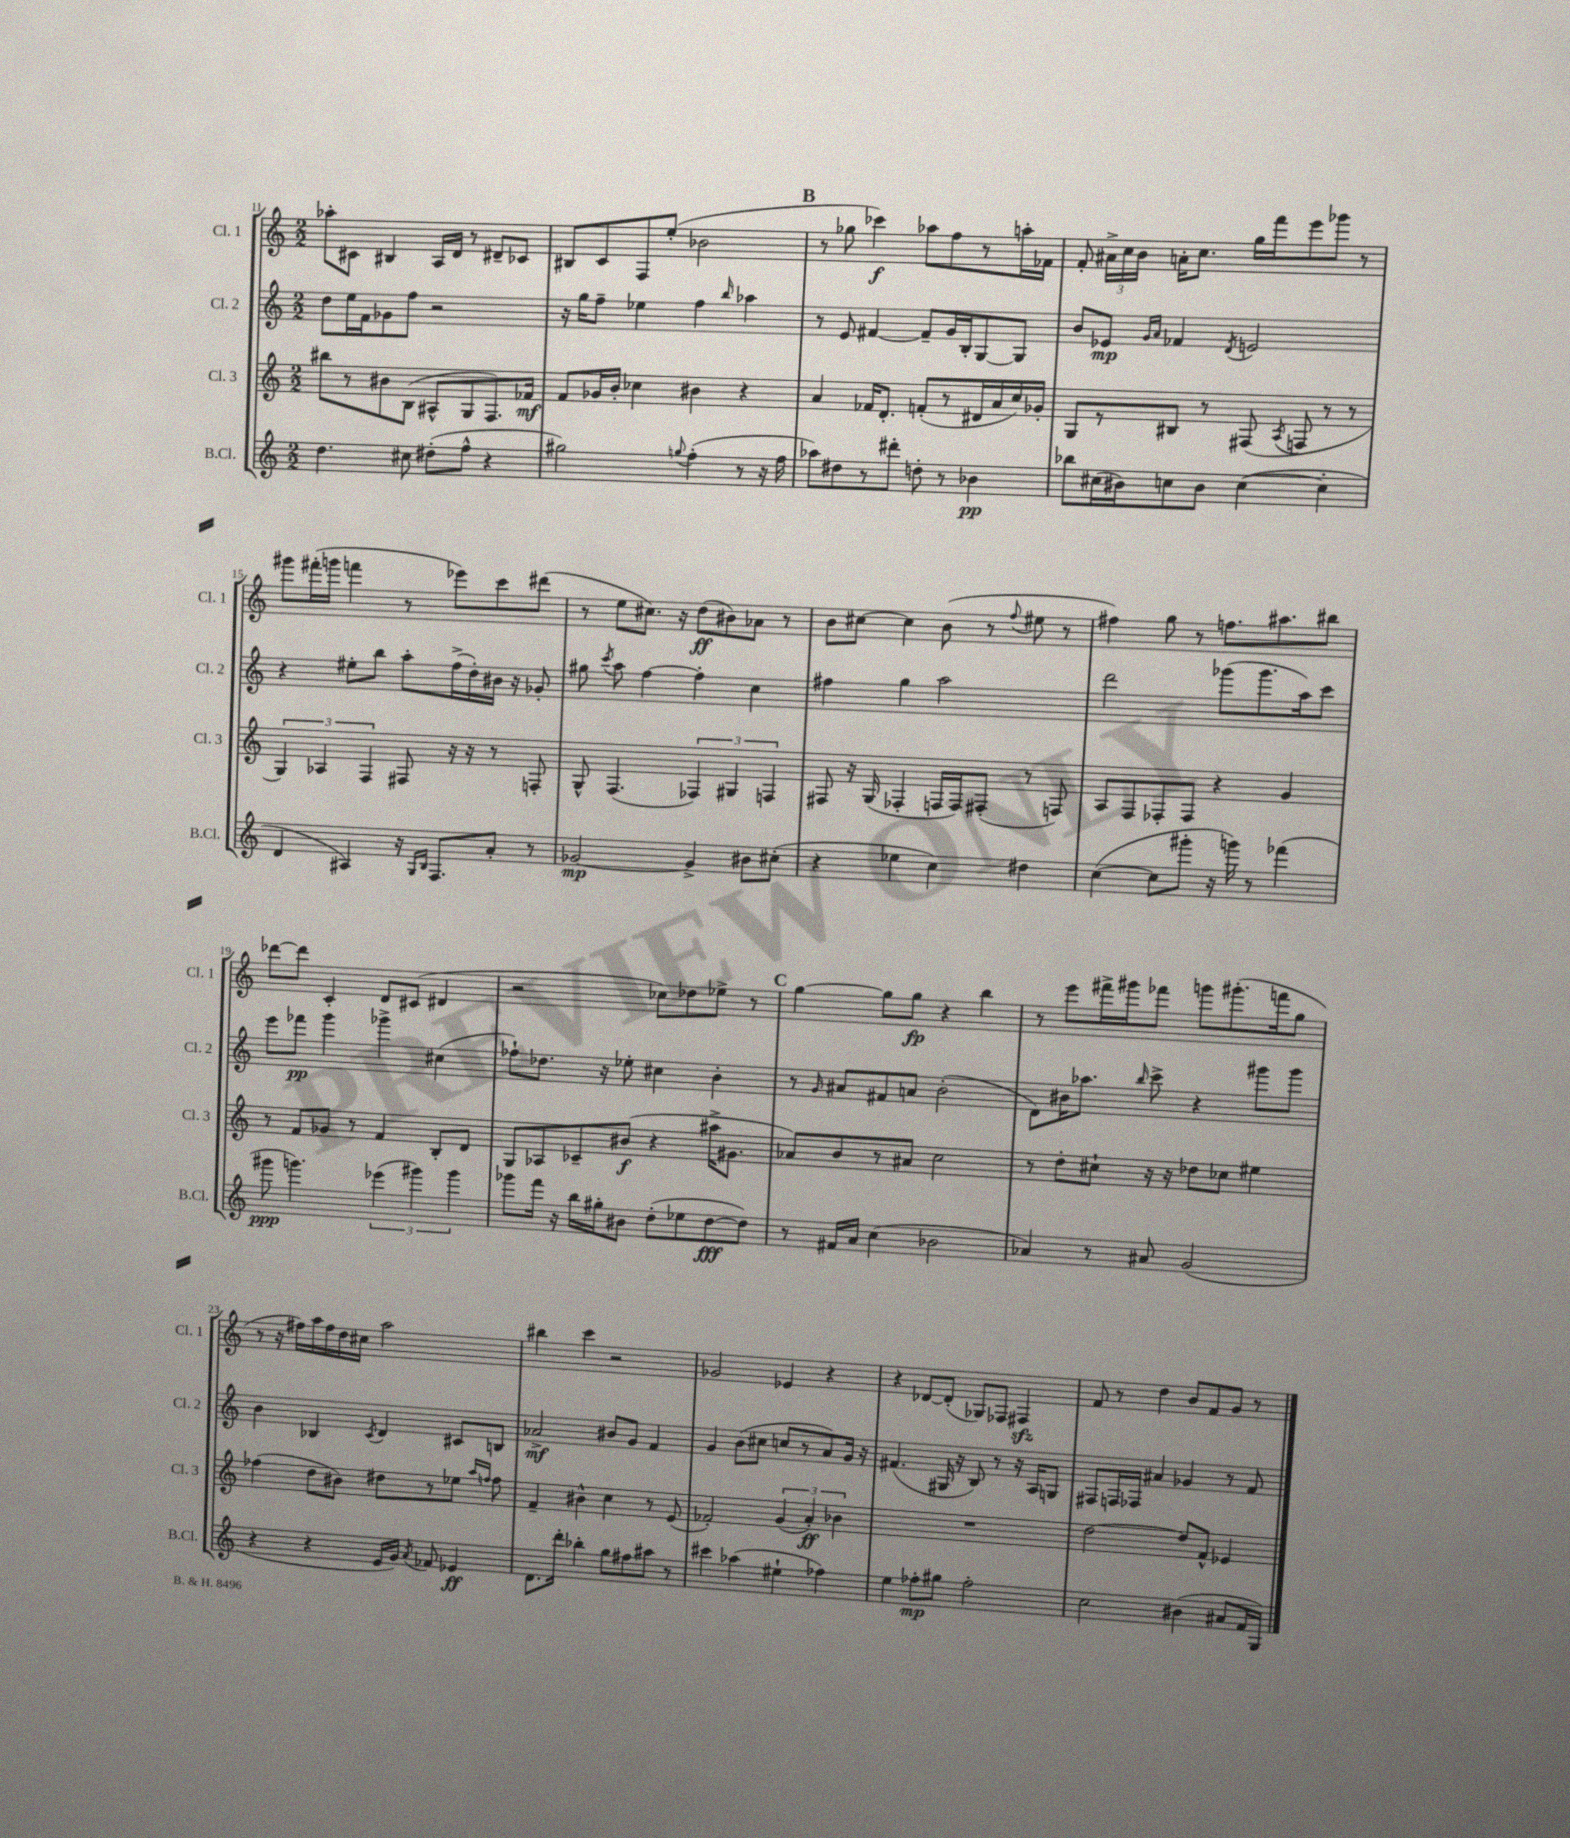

**kern	**dynam	**kern	**dynam	**kern	**dynam	**kern	**dynam
*part4	*part4	*part3	*part3	*part2	*part2	*part1	*part1
*staff4	*staff4	*staff3	*staff3	*staff2	*staff2	*staff1	*staff1
*I"B.Cl.	*	*I"Cl. 3	*	*I"Cl. 2	*	*I"Cl. 1	*
*I'B.Cl.	*	*I'Cl. 3	*	*I'Cl. 2	*	*I'Cl. 1	*
*clefG2	*	*clefG2	*	*clefG2	*	*clefG2	*
*k[]	*	*k[]	*	*k[]	*	*k[]	*
*M2/2	*	*M2/2	*	*M2/2	*	*M2/2	*
=11	=11	=11	=11	=11	=11	=11	=11
4.dd\	.	8bb#X\L	.	8dd\L	.	8aa-X'\L	.
.	.	8r	.	16ee\L	.	8c#X\J	.
.	.	.	.	16f\J	.	.	.
.	.	8b#X\	.	8g-X\	.	4B#X/	.
8cc#X\	.	(8B\J	.	8ff\J	.	.	.
(8dd#X'\L	.	8A#X^^/L	.	2r	.	16A/LL	.
.	.	.	.	.	.	16d/JJ	.
8ff^^\J	.	8G/	.	.	.	8r	.
4r	.	8.F/)	.	.	.	8d#X~/L	.
.	.	.	.	.	.	8c-X/J	.
.	.	16f-X/Jk	mf	.	.	.	.
=12	=12	=12	=12	=12	=12	=12	=12
2gg#X\)	.	8f/L	.	16r	.	8B#X/L	.
.	.	.	.	16gg\KL	.	.	.
.	.	16g-X/L	.	8ff~\J	.	8c/	.
.	.	16b'/JJ	.	.	.	.	.
.	.	4cc-X\	.	4ee-X\	.	8F/	.
.	.	.	.	.	.	(8ee'/J	.
8qqggn/	.	.	.	.	.	.	.
(4ff'\	.	4b#X\	.	4ff\	.	2b-X\	.
.	.	.	.	16qqbb/	.	.	.
8r	.	4r	.	4aa-X\	.	.	.
16r	.	.	.	.	.	.	.
16ff\	.	.	.	.	.	.	.
!!LO:REH:place=s1:t=B
=13	=13	=13	=13	=13	=13	=13	=13
8aa-X\L)	.	4a/	.	8r	.	8r	.
8dd#X\	.	.	.	8e/	.	8gg-X\	.
8r	.	16f-X/KL	.	[4f#X/	.	4ccc-X\)	f
.	.	8.d'/J	.	.	.	.	.
8ddd#X'\J	.	.	.	.	.	.	.
8ddn'\	.	(8fn'/L	.	8f#~/L]	.	8aa-X\L	.
8r	.	8r	.	16g/L	.	8ff\	.
.	.	.	.	16B'/J	.	.	.
4b-X\	pp	16d#X/L	.	[8G/	.	8r	.
.	.	16a/	.	.	.	.	.
.	.	16cc/)	.	8G/J]	.	16aan'\L	.
.	.	16g-X'/JJ	.	.	.	16f-X\JJ	.
=14	=14	=14	=14	=14	=14	=14	=14
8bb-X\L	.	8G/L	.	8b/L	.	8f'/	.
(16cc#X\L	.	8r	.	8e-X/J	mp	24a#X^\LL	.
.	.	.	.	.	.	24cc\	.
16b#X\J)	.	.	.	.	.	.	.
.	.	.	.	.	.	24b\JJ	.
.	.	.	.	16qqg/LL	.	.	.
.	.	.	.	16qqa/JJ	.	.	.
8ccn\	.	8B#X/J	.	4f-X/	.	16an'\KL	.
.	.	.	.	.	.	8.cc\J	.
8b#\J	.	8r	.	.	.	.	.
.	.	.	.	8qd/	.	.	.
([4cc\	.	(8F#X/	.	2en/	.	16gg\LL	.
.	.	.	.	.	.	16fff\J	.
.	.	8qA/	.	.	.	.	.
.	.	8Fn/	.	.	.	8eee\	.
4cc'\]	.	8r	.	.	.	8ggg-X\J	.
.	.	8r	.	.	.	8r	.
!!LO:LB:g=z
=15	=15	=15	=15	=15	=15	=15	=15
4d/	.	6G/)	.	4r	.	8ggg#X\L	.
.	.	.	.	.	.	(16fff#X'\L	.
.	.	6A-X/	.	.	.	.	.
.	.	.	.	.	.	16gggn\JJ	.
4A#X/)	.	.	.	8ee#X'\L	.	4fffn\	.
.	.	6F/	.	.	.	.	.
.	.	.	.	8bb\J	.	.	.
16r	.	8F#X/	.	8aa'\L	.	8r	.
16qqG/LL	.	.	.	.	.	.	.
16qqB/JJ	.	.	.	.	.	.	.
8.F/L	.	.	.	.	.	.	.
.	.	16r	.	(16ff^\L	.	8eee-X\L)	.
.	.	16r	.	16dd'\)	.	.	.
8a'/J	.	8r	.	16b#X\JJ	.	8ccc\	.
.	.	.	.	16r	.	.	.
8r	.	8Fn'/	.	8g-X'/	.	(8ddd#X\J	.
=16	=16	=16	=16	=16	=16	=16	=16
[2g-X/	mp	8G^^/	.	8gg#X\	.	8r	.
.	.	.	.	8qccc/	.	.	.
.	.	(4.F/	.	8aa\	.	8ee\L	.
.	.	.	.	[4ff\	.	8.cc#X\J)	.
.	.	.	.	.	.	16r	.
4g-^/]	.	6F-X/)	.	4ff'\]	.	(8dd\L	ff
.	.	.	.	.	.	8b#X\)	.
.	.	6G#X/	.	.	.	.	.
8b#X\L	.	.	.	4cc\	.	8a-X\J	.
.	.	6Fn/	.	.	.	.	.
(8cc#X'\J	.	.	.	.	.	8r	.
=17	=17	=17	=17	=17	=17	=17	=17
4r	.	8F#X/	.	4ff#X\	.	8b\L	.
.	.	16r	.	.	.	[8cc#X\J	.
.	.	(16G/	.	.	.	.	.
4ee-X\	.	4F-X'/	.	4gg\	.	4cc#\]	.
4cc\)	.	16Fn/LL	.	2aa\	.	(8b\	.
.	.	16F/J)	.	.	.	.	.
.	.	(8F#X'/J	.	.	.	8r	.
.	.	.	.	.	.	8qqff/	.
4dd#X\	.	8r	.	.	.	8ee#X\	.
.	.	8Fn/)	.	.	.	8r	.
=18	=18	=18	=18	=18	=18	=18	=18
([4cc\	.	8A/L	.	2ddd\	.	4ff#X\)	.
.	.	8F/	.	.	.	.	.
8cc\L]	.	8F-X'/	.	.	.	8gg\	.
8ggg#X'\J	.	8F-/J	.	.	.	8r	.
16r	.	4r	.	(8ggg-X\L	.	8.ffn\L	.
16gggn\)	.	.	.	.	.	.	.
8r	.	.	.	8.ggg-\	.	.	.
.	.	.	.	.	.	8.aa#X\	.
(4fff-X\	.	4g/	.	.	.	.	.
.	.	.	.	16aa\k)	.	.	.
.	.	.	.	8ccc\J	.	8bb#X\J	.
!!LO:LB:g=z
=19	=19	=19	=19	=19	=19	=19	=19
8ggg#X\	ppp	8r	.	8eee\L	.	[8ddd-X\L	.
4.gggn\)	.	8f/L	.	8fff-X\J	pp	8ddd-\J]	.
.	.	8g-X/J	.	4ggg\	.	4c'/	.
.	.	8r	.	.	.	.	.
(6eee-X\	.	4f/	.	4ggg-X^\	.	8d/L	.
.	.	.	.	.	.	(8c#X/J	.
6ggg#X\)	.	.	.	.	.	.	.
.	.	8B'/L	.	(4cc#X\	.	4d#X/	.
6ggg#\	.	.	.	.	.	.	.
.	.	8d/J	.	.	.	.	.
=20	=20	=20	=20	=20	=20	=20	=20
8ggg-X\L	.	8G/L	.	8ff-X`\L)	.	2r	.
16fff\Jk	.	8A-X/	.	8.dd-X\J	.	.	.
16r	.	.	.	.	.	.	.
16bb\LL	.	8c-X~/	.	.	.	.	.
16gg#X'\J	.	.	.	16r	.	.	.
8b#X\J	.	(8b#X/J	f	8ee-X'\	.	.	.
(8dd'\L	.	4r	.	4cc#X\	.	8cc-X\L)	.
8ee-X\	.	.	.	.	.	8dd-X\	.
[8dd\	fff	16aa#X^\KL	.	4b'\	.	8ee-X^\J	.
.	.	8.g#X\J	.	.	.	.	.
8dd\J])	.	.	.	.	.	8r	.
!!LO:REH:place=s1:t=C
=21	=21	=21	=21	=21	=21	=21	=21
8r	.	8a-X/L)	.	8r	.	[4gg\	.
.	.	.	.	16qqg/	.	.	.
16f#X/LL	.	8b/	.	8a#X/L	.	.	.
16a/JJ	.	.	.	.	.	.	.
(4cc\	.	8r	.	8f#X/	.	8gg\L]	.
.	.	8a#X/J	.	8an/J	.	8gg\J	fp
2b-X\	.	2cc\	.	(2b'\	.	4r	.
.	.	.	.	.	.	4bb\	.
=22	=22	=22	=22	=22	=22	=22	=22
4a-X/)	.	8r	.	8d\L)	.	8r	.
.	.	8dd'\L	.	16b#X\K	.	8eee\L	.
.	.	.	.	8.aa-X\J	.	.	.
8r	.	8cc#X`\J	.	.	.	16fff#X^\L	.
.	.	.	.	.	.	16ggg#X\J	.
.	.	.	.	16qqbb/	.	.	.
8a#X/	.	16r	.	8ccc^\	.	8fff-X\J	.
.	.	16r	.	.	.	.	.
(2g/	.	8dd-X\L	.	4r	.	8gggn\L	.
.	.	8cc-X\J	.	.	.	(8.ggg#X'\	.
.	.	4ee#X\	.	8ggg#X\L	.	.	.
.	.	.	.	.	.	16fffn\k	.
.	.	.	.	8ggg#\J	.	8gg\J	.
!!LO:LB:g=z
=23	=23	=23	=23	=23	=23	=23	=23
4r	.	(4ff-X\	.	4b\	.	8r	.
.	.	.	.	.	.	16r	.
.	.	.	.	.	.	16ff#X\LL)	.
4r	.	8dd\L	.	4B-X/	.	16aa\	.
.	.	.	.	.	.	16ff#\	.
.	.	8b#X\J)	.	.	.	16dd\	.
.	.	.	.	.	.	16cc#X\JJ	.
.	.	.	.	8qc/	.	.	.
16e/LL	.	8dd#X\L	.	4d/	.	2aa\	.
16g/JJ)	.	.	.	.	.	.	.
8qa/	.	.	.	.	.	.	.
8f-X/	.	8r	.	.	.	.	.
4e-X/	ff	8ee-X\J	.	8c#X/L	.	.	.
.	.	16qqaa/LL	.	.	.	.	.
.	.	16qqffn/JJ	.	.	.	.	.
.	.	8ff\	.	8Bn/J	.	.	.
=24	=24	=24	=24	=24	=24	=24	=24
8.d\L	.	4f~/	.	2a-X^/	mf	4bb#X\	.
16ddd'\Jk	.	.	.	.	.	.	.
4bb-X'\	.	4b#X^^\	.	.	.	4ccc\	.
8gg\L	.	4cc\	.	8b#X/L	.	2r	.
8ff#X\	.	.	.	8g/J	.	.	.
8aa#X\J	.	8r	.	4f/	.	.	.
8r	.	(8e/	.	.	.	.	.
=25	=25	=25	=25	=25	=25	=25	=25
4ccc#X\	.	2f-X'/)	.	4g/	.	2g-X/	.
(4aa-X\	.	.	.	(8b\L	.	.	.
.	.	.	.	8cc#X\J	.	.	.
4ee#X`\	.	(6g/	.	8ccn/L	.	4e-X/	.
.	.	.	.	8r	.	.	.
.	.	6a'/)	ff	.	.	.	.
4ff-X\)	.	.	.	8a/)	.	4r	.
.	.	6b-X\	.	.	.	.	.
.	.	.	.	16g/Jk	.	.	.
.	.	.	.	16r	.	.	.
=26	=26	=26	=26	=26	=26	=26	=26
4ee\	.	1r	.	(4.f#X/	.	4r	.
8ff-X'\L	mp	.	.	.	.	[8d-X/L	.
8gg#X\J	.	.	.	16G#X/	.	(8d-'/J]	.
.	.	.	.	16r	.	.	.
2ff-'\	.	.	.	8B/)	.	8G-X/L)	.
.	.	.	.	8r	.	8F-X/J	.
.	.	.	.	16r	.	4F#Xzz/	.
.	.	.	.	16A/KL	.	.	.
.	.	.	.	8Gn/J	.	.	.
=27	=27	=27	=27	=27	=27	=27	=27
2cc\	.	[2dd\	.	8F#X/L	.	8f/	.
.	.	.	.	16Fn/L	.	8r	.
.	.	.	.	16F-X/JJ	.	.	.
.	.	.	.	4a#X/	.	4dd\	.
(4b#X\	.	8dd/L]	.	4g-X/	.	8b/L	.
.	.	8f^^/J	.	.	.	8f/	.
8a#X/L	.	4e-X/	.	8r	.	8g/J	.
16f/L	.	.	.	8f/	.	8r	.
16G/JJ)	.	.	.	.	.	.	.
==	==	==	==	==	==	==	==
*-	*-	*-	*-	*-	*-	*-	*-
